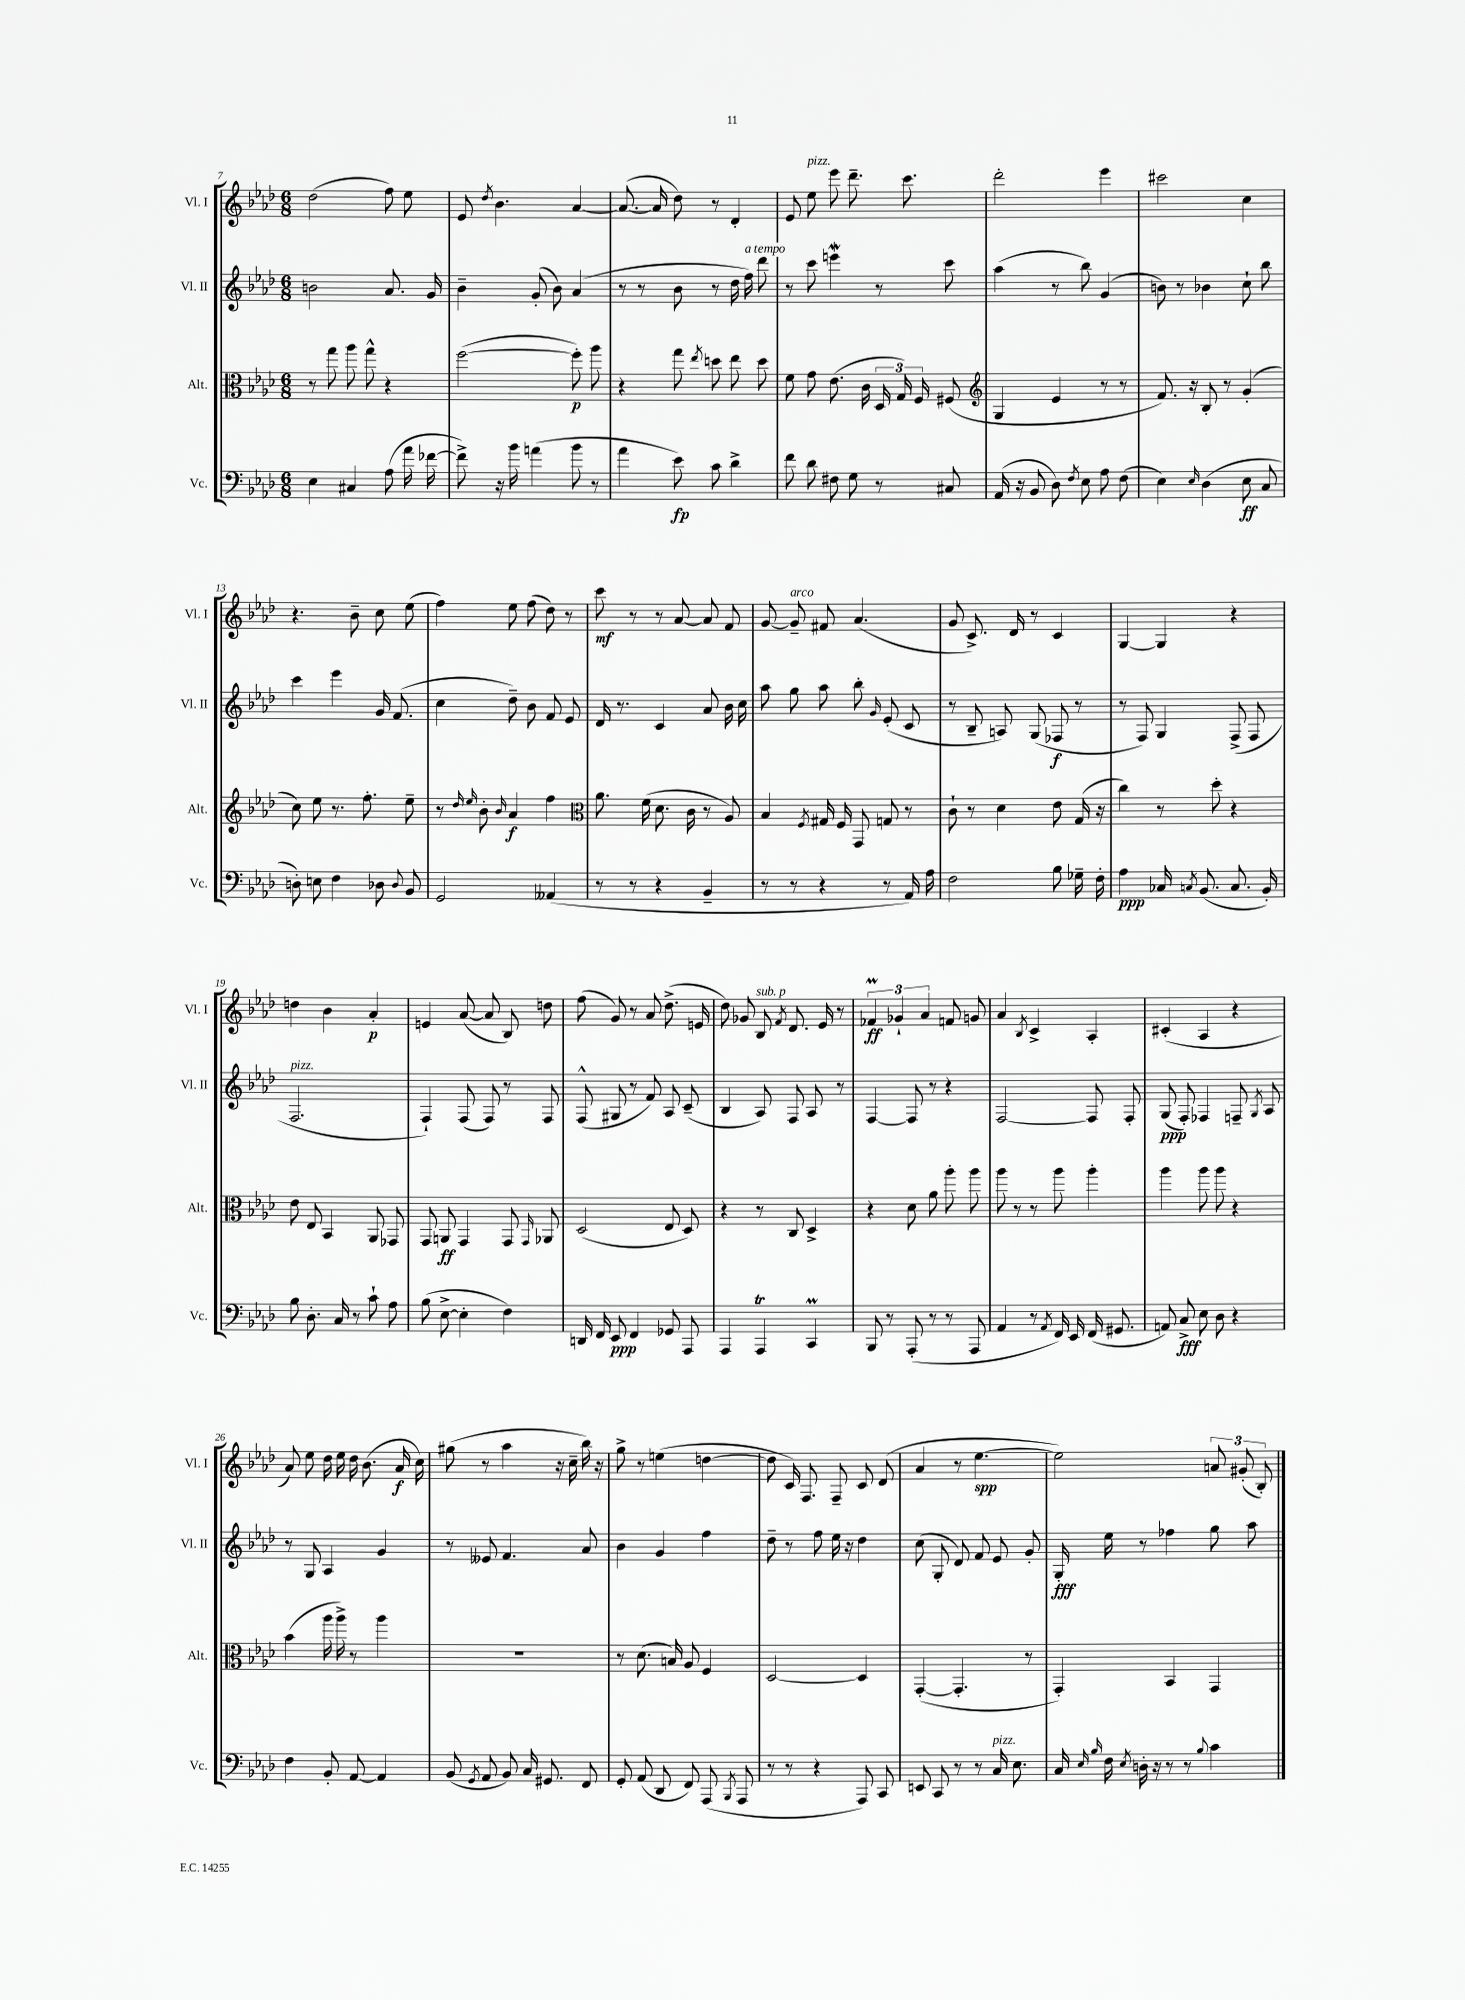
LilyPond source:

<<
\new StaffGroup <<
\new Staff = "s0" \with { instrumentName = "Vl. I" shortInstrumentName = "Vl. I" } {
    \clef treble \key aes \major \numericTimeSignature \time 6/8
    \autoBeamOff des''2( f''8) ees''8 |
    ees'8 \acciaccatura { des''8 } bes'4. aes'4~ |
    aes'8.~( aes'16 des''8) r8 des'4-. |
    ees'8 ees''8^\markup { \italic "pizz." } ees'''8 des'''8.-- c'''8. |
    des'''2-. ees'''4 |
    cis'''2 c''4 |
    r4. bes'8-- c''8 ees''8( |
    f''4) ees''8 f''8( des''8) r8 |
    c'''8\mf r8 r8 aes'8~ aes'8 f'8 |
    g'8~ g'8--^\markup { \italic "arco" } fis'8 aes'4.( |
    g'8 c'8.->) des'16 r8 c'4 |
    g4~ g4 r4 |
    d''4 bes'4 aes'4-.\p |
    e'4 aes'8~( aes'8 bes8) d''8 |
    f''8( g'8) r8 aes'8 des''8.->( e'16 |
    des''8) ges'8 bes8^\markup { \italic "sub. p" } \acciaccatura { f'8 } des'8. ees'16 r8 |
    \tuplet 3/2 { fes'4\prall\ff ges'4-! aes'4 } f'8 g'8 |
    aes'4 \acciaccatura { bes8 } c'4-> aes4-. |
    cis'4-.( aes4 r4 |
    aes'8) ees''8 des''16 ees''16 des''16 bes'8.( aes'16\f c''16) |
    gis''8( r8 aes''4 r16 c''16-- bes''16) r16 |
    g''8-> r8 e''4( d''4~ |
    d''8 c'16) f8. f8-- c'8 des'8( |
    aes'4 r8 ees''4.~\spp |
    ees''2) \tuplet 3/2 { a'8 gis'8-.( bes8-.) } \bar "|." |
}
\new Staff = "s1" \with { instrumentName = "Vl. II" shortInstrumentName = "Vl. II" } {
    \clef treble \key aes \major \numericTimeSignature \time 6/8
    \autoBeamOff b'2 aes'8. g'16 |
    bes'4-- g'8-.( bes'8) aes'4( |
    r8 r8 bes'8 r8 des''16 f''16^\markup { \italic "a tempo" }) des'''8 |
    r8 c'''8 e'''4\mordent r8 c'''8 |
    aes''4( r8 bes''8) g'4( |
    b'8) r8 bes'4 c''8-! bes''8 |
    c'''4 ees'''4 g'16 f'8.( |
    c''4 des''8--) bes'8 f'8 ees'8 |
    des'16 r8. c'4 aes'8 bes'16 c''16 |
    aes''8 g''8 aes''8 bes''8-. \grace { g'16 } ees'8-.( c'8 |
    r8 bes8-- a8) g8( fes8\f r8 |
    r8 f8) g4 f8->( f8 |
    f2.^\markup { \italic "pizz." } |
    f4-!) f8( f8) r8 f8 |
    f8-^( gis8 r8 f'8) aes8 c'8--( |
    bes4 aes8) f8 aes8 r8 |
    f4~ f8 r8 r4 |
    f2~ f8 f8-. |
    g8\ppp( f8-.) fes4 f8-- \acciaccatura { g8 } aes8 |
    r8 g8 aes4 g'4 |
    r8 eeses'8 f'4. aes'8 |
    bes'4 g'4 f''4 |
    des''8-- r8 f''8 ees''16 r16 des''4 |
    c''8( g8-. des'8) f'8 ees'8 g'8-. |
    g16-.\fff ees''16 r8 fes''4 g''8 aes''8 \bar "|." |
}
\new Staff = "s2" \with { instrumentName = "Alt." shortInstrumentName = "Alt." } {
    \clef alto \key aes \major \numericTimeSignature \time 6/8
    \autoBeamOff r8 g''8 aes''8 g''8-^ r4 |
    f''2~( f''8-.\p) aes''8 |
    r4 g''8 \acciaccatura { ees''8 } d''8 ees''8 d''8 |
    f'8 g'8 ees'8.( c'16 \tuplet 3/2 { des16 g16) f16 } fis8( |
    \clef treble g4 ees'4 r8 r8 |
    f'8.) r16 bes8-. r8 g'4-.( |
    c''8) ees''8 r8. f''8.-. ees''8-- |
    r8 \grace { des''16 ees''16 } bes'8-. \grace { bes'16 } aes'4\f f''4 |
    \clef alto aes'8. f'16( des'8. c'16 r8 aes8) |
    bes4 \acciaccatura { f8 } gis16 f16 g,8 g8 r8 |
    c'8-! r8 des'4 ees'8 g16( r16 |
    c''4) r8 des''8-. r4 |
    ees'8 ees8 bes,4 aes,8 ges,8 |
    g,8 a,8\ff g,4 g,8 \grace { g,16 } aes,8 |
    des2( ees8 des8) |
    r4 r8 c8 des4-> |
    r4 des'8 aes'8 aes''8-. aes''8 |
    aes''8 r8 r8 aes''8 aes''4-. |
    aes''4 aes''8 aes''8 r4 |
    bes'4( aes''16 aes''16->) r8 aes''4 |
    R2. |
    r8 des'8.( b16) aes8 f4 |
    des2~ des4 |
    g,4~-.( g,4.-. r8 |
    g,4-.) bes,4 g,4 \bar "|." |
}
\new Staff = "s3" \with { instrumentName = "Vc." shortInstrumentName = "Vc." } {
    \clef bass \key aes \major \numericTimeSignature \time 6/8
    \autoBeamOff ees4 cis4 aes8( aes'16 fes'16~ |
    fes'8->) r16 bes'16 a'4( bes'8 r8 |
    aes'4 ees'8\fp) c'8 des'4-> |
    f'8 des'8 fis8 g8 r8 cis8 |
    aes,16( r16 bes,8 des8) \acciaccatura { f8 } ees8 aes8 f8( |
    ees4) \grace { ees16 } des4( ees8\ff c8 |
    d8-.) e8 f4 des8 \appoggiatura { des8 } bes,8 |
    g,2 aeses,4( |
    r8 r8 r4 bes,4-- |
    r8 r8 r4 r8 aes,16) aes16 |
    f2 bes8 ges16-- f16-. |
    aes4\ppp ces16 \acciaccatura { c8 } bes,8.( c8. bes,16-.) |
    bes8 des8.-. c16 r8 c'8-! aes8 |
    bes8( ees8~-> ees4-. f4) |
    d,16 f,16 ees,8\ppp f,4 ges,8 aes,,8 |
    aes,,4 aes,,4\trill c,4\prall |
    bes,,8 r8 aes,,8-.( r8 r8 aes,,8 |
    aes,4 r8 \acciaccatura { aes,8 } f,16) ees,16 f,16( gis,8. |
    a,8) c8->\fff ees8 des8 r4 |
    f4 bes,8-. aes,8~ aes,4 |
    bes,8( \acciaccatura { g,8 } aes,8 bes,8) c16 gis,8. f,8 |
    g,8-. aes,8( des,8 f,8) aes,,8( \acciaccatura { bes,,8 } aes,,8 |
    r8 r8 r4 aes,,8) c,8 |
    e,8 c,8 r8 r8 c16^\markup { \italic "pizz." } ees8. |
    c16 \grace { ees16 bes16 } f16 \acciaccatura { ees8 } d16-. r16 r8 r8 \appoggiatura { bes8 } c'4 \bar "|." |
}
>>
>>
\layout { \context { \Score currentBarNumber = #7 } }
